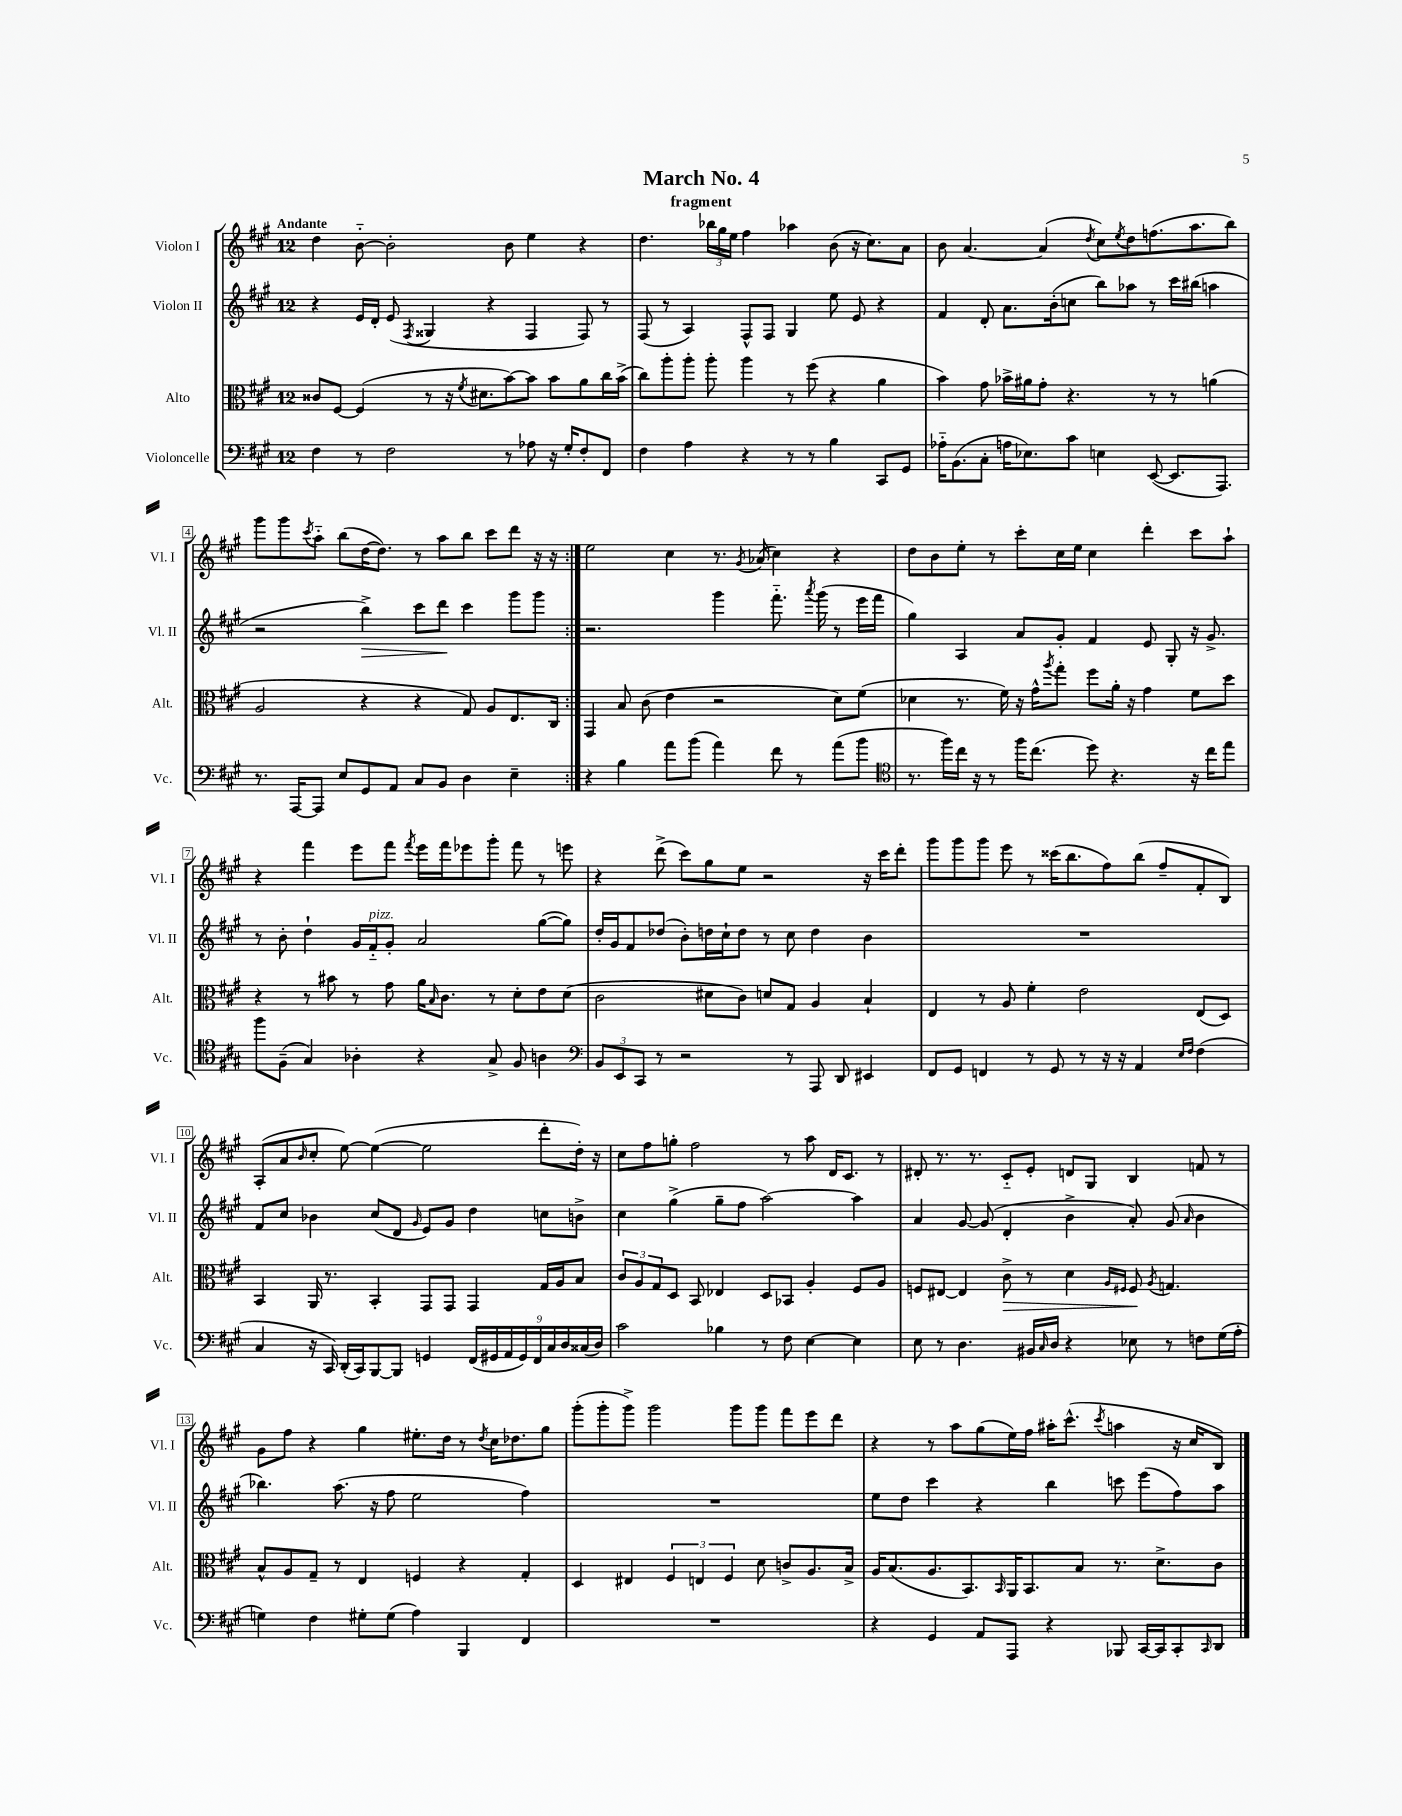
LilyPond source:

\header { title = "March No. 4" subtitle = "fragment" }
<<
\new StaffGroup <<
\new Staff = "s0" \with { instrumentName = "Violon I" shortInstrumentName = "Vl. I" } {
    \clef treble \key a \major \once \override Staff.TimeSignature.style = #'single-digit \time 12/8 \tempo "Andante"
    \repeat volta 2 { d''4 b'8~-_ b'2-. b'8 e''4 r4 |
    d''4. \tuplet 3/2 { bes''16 gis''16 e''16 } fis''4 aes''4 b'8( r16 cis''8.) a'8 |
    b'8 a'4.~ a'4( \acciaccatura { d''8 } cis''8) \acciaccatura { e''8 } d''8 f''8.( a''8. b''8) |
    gis'''8 gis'''8 \acciaccatura { cis'''8 } a''8-_ b''8( d''16~ d''8.) r8 a''8 b''8 cis'''8 d'''8 r16 r16 | }
    e''2 cis''4 r8. \acciaccatura { gis'8 } aes'16( cis''4) r4 |
    d''8 b'8 e''8-. r8 cis'''8-. cis''16 e''16 cis''4 d'''4-. cis'''8 a''8-! |
    r4 fis'''4 e'''8 fis'''8 \acciaccatura { fis'''8 } e'''16 fis'''16 ees'''8 gis'''8-. fis'''8 r8 e'''8 |
    r4 d'''8->( cis'''8) gis''8 e''8 r2 r16 cis'''16 d'''8-. |
    gis'''8 gis'''8 gis'''8 e'''8 r8 cisis'''16( b''8. fis''8) b''8( fis''8-- fis'8-. b8) |
    a8-.( a'8 \grace { b'16 } cis''8-. e''8~) e''4~( e''2 d'''8-. d''16-.) r16 |
    cis''8 fis''8 g''8-. fis''2 r8 a''8 d'16 cis'8. r8 |
    dis'8-. r8. r8. cis'8-_ e'8-. d'8 gis8 b4 f'8 r8 |
    gis'8 fis''8 r4 gis''4 eis''8.-. d''16 r8 \acciaccatura { d''8 } cis''16 des''8. gis''8 |
    gis'''8-.( gis'''8-. gis'''8->) gis'''2 gis'''8 gis'''8 fis'''8 e'''8 d'''8 |
    r4 r8 a''8 gis''8( e''16) fis''16 ais''16-. cis'''8.-^( \acciaccatura { cis'''8 } a''4 r16 cis''16 b8) \bar "|." |
}
\new Staff = "s1" \with { instrumentName = "Violon II" shortInstrumentName = "Vl. II" } {
    \clef treble \key a \major \once \override Staff.TimeSignature.style = #'single-digit \time 12/8
    \repeat volta 2 { r4 e'16 d'16-. e'8( \acciaccatura { fis8 } gisis4 r4 fis4 fis8) r8 |
    fis8( r8 a4) fis8-^ fis8 gis4 e''8 e'8 r4 |
    fis'4 d'8-. a'8. b'16-.( c''8 b''8) aes''8 r8 cis'''16 bis''16( a''4 |
    r2 b''4->\>) cis'''8 d'''8\! cis'''4 gis'''8 gis'''8 | }
    r2. gis'''4 fis'''8.-_ \acciaccatura { a'''8 } gis'''16( r8 e'''16 fis'''16 |
    gis''4) a4 a'8 gis'8-. fis'4 e'8 gis8-. r16 gis'8.-> |
    r8 b'8-. d''4-! gis'16 fis'16-_^\markup { \italic "pizz." } gis'8-. a'2 gis''8~( gis''8) |
    d''16-. gis'16 fis'8 des''8( b'8-.) d''16 cis''16-! d''8 r8 cis''8 d''4 b'4 |
    R1. |
    fis'8 cis''8 bes'4 cis''8( d'8 \grace { gis'16 } e'8) gis'8 d''4 c''8 b'8-> |
    cis''4 gis''4->( gis''8-- fis''8 a''2~) a''4 |
    a'4 gis'8~ gis'8( d'4-. b'4-> a'8-.) gis'8( \grace { a'16 } b'4 |
    bes''4.) a''8.( r16 fis''8 e''2 fis''4) |
    R1. |
    e''8 d''8 cis'''4 r4 b''4 c'''8 e'''8( fis''8) a''8 \bar "|." |
}
\new Staff = "s2" \with { instrumentName = "Alto" shortInstrumentName = "Alt." } {
    \clef alto \key a \major \once \override Staff.TimeSignature.style = #'single-digit \time 12/8
    \repeat volta 2 { cisis'8 fis8~ fis4( r8 r16 \acciaccatura { fis'8 } dis'8. b'8~) b'8 b'8 a'8 cis''16 b'16->( |
    cis''8) a''8-. a''8-. a''8-. a''4 r8 fis''8( r4 a'4 |
    b'4) gis'8 bes'16-> ais'16 gis'8-. r4. r8 r8 a'4( |
    a2 r4 r4 gis8) a8 e8. cis16 | }
    gis,4 b8 cis'8( e'4 r2 d'8) fis'8( |
    des'4 r8. fis'16) r16 gis'16-^ \acciaccatura { a''8 } gis''8-. fis''8 a'16-. r16 gis'4 fis'8 d''8 |
    r4 r8 bis'8 r8 gis'8 a'16 \grace { b16 } cis'8. r8 d'8-. e'8 d'8( |
    cis'2 dis'8 cis'8) d'8 gis8 a4 b4-! |
    e4 r8 a8 fis'4-. e'2 e8( d8) |
    b,4 a,16 r8. b,4-. gis,8 gis,8 gis,4 gis16 a16 b8 |
    \tuplet 3/2 { cis'8 a8 gis8 } d8 b,8 ees4 d8 bes,8 a4-. fis8 a8 |
    f8 eis8~ eis4 cis'8->\> r8 d'4 \grace { a16 fis16 } fis8\! \acciaccatura { a8 } g4. |
    b8-^ a8 gis8-- r8 e4 f4 r4 gis4-. |
    d4 eis4 \tuplet 3/2 { fis4 e4 fis4 } d'8 c'8-> a8. b16-> |
    a16 b8.( a8. b,8.) \grace { b,16 } a,16 b,8. b8 r8. d'8.-> cis'8 \bar "|." |
}
\new Staff = "s3" \with { instrumentName = "Violoncelle" shortInstrumentName = "Vc." } {
    \clef bass \key a \major \once \override Staff.TimeSignature.style = #'single-digit \time 12/8
    \repeat volta 2 { fis4 r8 fis2 r8 aes8 r16 gis16-. fis8-. fis,8 |
    fis4 a4 r4 r8 r8 b4 cis,8 gis,8 |
    aes16-_ b,8.( cis8-. a16 ees8.) cis'8 e4 e,8~( e,8. a,,8.) |
    r8. a,,16~ a,,8 e8 gis,8 a,8 cis8 b,8 d4 e4-- | }
    r4 b4 a'8 b'8( a'4) fis'8 r8 a'8( b'8 |
    \clef tenor r8. fis''16) cis''16 r16 r8 fis''16 cis''8.( d''8) r4. r16 cis''16 e''8 |
    fis''8 fis8--( gis4) aes4-. r4 gis8-> fis8 a4 |
    \clef bass \tuplet 3/2 { b,8 e,8 cis,8 } r8 r2 r8 a,,8 d,8 eis,4 |
    fis,8 gis,8 f,4 r8 gis,8 r8 r16 r16 a,4 \grace { e16 fis16 } fis4( |
    cis4 r16 cis,16) d,16-.( cis,16) b,,8~ b,,8 g,4 \tuplet 9/8 { fis,16( gis,16 a,16 gis,16) fis,16 cis16 d16 cisis16( d16) } |
    cis'2 bes4 r8 fis8 e4~ e4 |
    e8 r8 d4. bis,16 \grace { cis16 } d16 r4 ees8 r8 f8 gis16( a16-. |
    g4) fis4 gis8-. gis8( a4) b,,4 fis,4 |
    R1. |
    r4 gis,4 a,8 a,,8 r4 bes,,8 cis,16~ cis,16 cis,8-. \grace { cis,16 } d,8 \bar "|." |
}
>>
>>
\layout { \context { \Score \override BarNumber.stencil = #(make-stencil-boxer 0.1 0.3 ly:text-interface::print) } }
